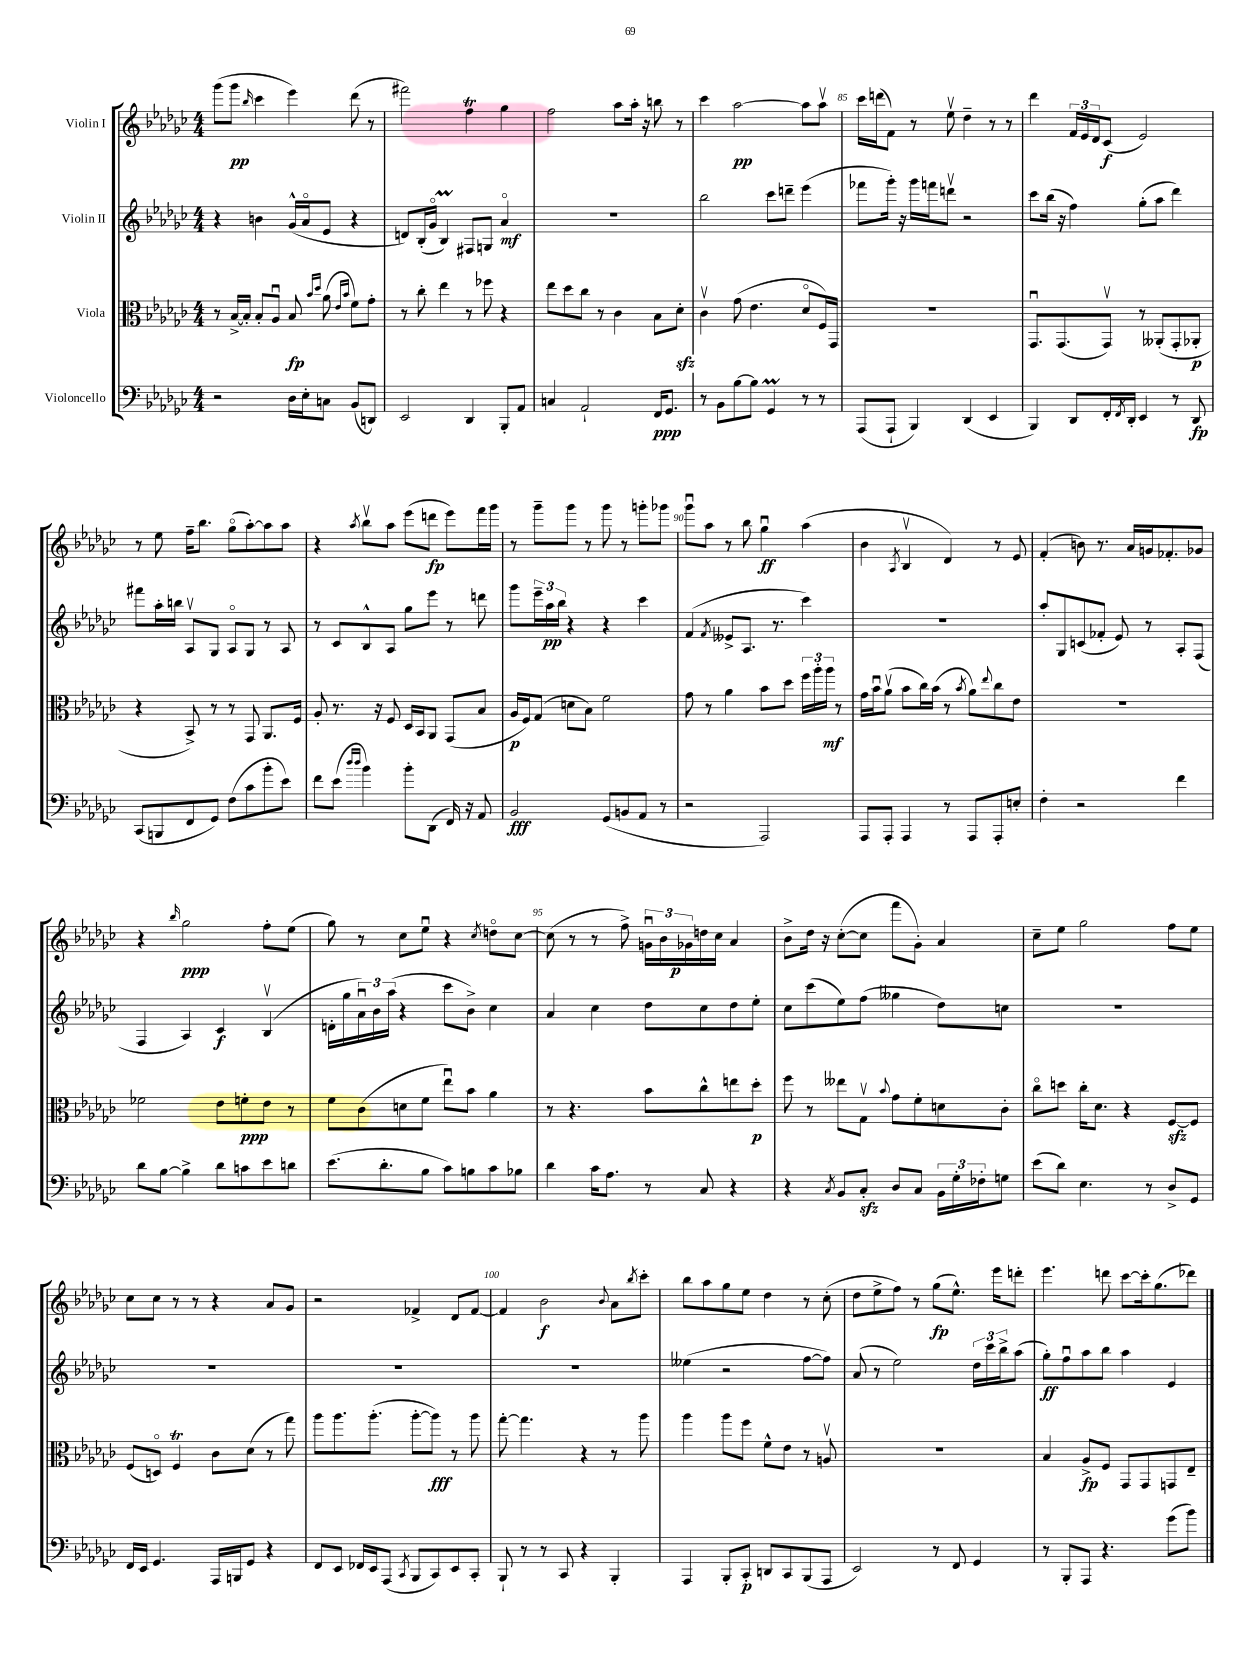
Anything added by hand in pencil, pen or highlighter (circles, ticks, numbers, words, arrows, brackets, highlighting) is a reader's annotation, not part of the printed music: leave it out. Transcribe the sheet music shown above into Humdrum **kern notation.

**kern	**dynam	**kern	**dynam	**kern	**dynam	**kern	**dynam
*part4	*part4	*part3	*part3	*part2	*part2	*part1	*part1
*staff4	*staff4	*staff3	*staff3	*staff2	*staff2	*staff1	*staff1
*I"Violoncello	*	*I"Viola	*	*I"Violin II	*	*I"Violin I	*
*clefF4	*	*clefC3	*	*clefG2	*	*clefG2	*
*k[b-e-a-d-g-c-]	*	*k[b-e-a-d-g-c-]	*	*k[b-e-a-d-g-c-]	*	*k[b-e-a-d-g-c-]	*
*M4/4	*	*M4/4	*	*M4/4	*	*M4/4	*
=81	=81	=81	=81	=81	=81	=81	=81
2r	.	8r	.	4r	.	(8ggg-\L	.
.	.	[16B-^/LL	.	.	.	8ggg-\J	pp
.	.	16B-'/JJ]	.	.	.	.	.
.	.	.	.	.	.	16qqbb-/	.
.	.	8B-'/L	.	4bn\	.	4ccc-\	.
.	.	8A-u/J	.	.	.	.	.
16D-\LL	.	8B-/	fp	(16g-^^/LL	.	4eee-\)	.
16E-'\J	.	.	.	16a-/J	.	.	.
.	.	16qqb-/LL	.	.	.	.	.
.	.	16qqdd-/JJ	.	.	.	.	.
8Cn\J	.	(8a-\	.	8e-/J	.	.	.
.	.	16qqe-/LL	.	.	.	.	.
.	.	16qqb-/JJ	.	.	.	.	.
(8BB-/L	.	8f\L)	.	4r	.	(8ddd-\	.
8DDn/J)	.	8g-'\J	.	.	.	8r	.
=82	=82	=82	=82	=82	=82	=82	=82
2EE-/	.	8r	.	8dn/L)	.	2fff#X\)	.
.	.	8cc-'\	.	(16B-'/L	.	.	.
.	.	.	.	16g-/JJ	.	.	.
.	.	4ee-\	.	4B-m/)	.	.	.
4DD-/	.	8r	.	8F#X/L	.	4fft\	.
.	.	8ff-X\	.	8Gn/J	.	.	.
8BBB-'/L	.	4r	.	4a-/	mf	4gg-\	.
8AA-/J	.	.	.	.	.	.	.
=83	=83	=83	=83	=83	=83	=83	=83
4Cn/	.	8ee-\L	.	1r	.	2ff\	.
.	.	8dd-\	.	.	.	.	.
2AA-`/	.	8cc-\J	.	.	.	.	.
.	.	8r	.	.	.	.	.
.	.	4c-\	.	.	.	8aa-\L	.
.	.	.	.	.	.	16aa-'\Jk	.
.	.	.	.	.	.	16r	.
16FF/KL	ppp	8B-\L	.	.	.	8bbn\	.
8.GG-/J	.	.	.	.	.	.	.
.	.	8d-zz'\J	.	.	.	8r	.
=84	=84	=84	=84	=84	=84	=84	=84
8r	.	4c-v\	.	2bb-\	.	4ccc-\	.
8BB-\L	.	.	.	.	.	.	.
[8B-\	.	(8g-\	.	.	.	[2aa-\	pp
8B-\J]	.	4.e-\	.	.	.	.	.
4GG-M/	.	.	.	8ccc-\L	.	.	.
.	.	.	.	8dddn~\J	.	.	.
8r	.	8d-/L	.	(4eee-\	.	8aa-\L]	.
8r	.	16F/L)	.	.	.	8aa-v\J	.
.	.	16GG-/JJ	.	.	.	.	.
=85	=85	=85	=85	=85	=85	=85	=85
(8AAA-/L	.	1r	.	8fff-X\L	.	16ccc-\LL	.
.	.	.	.	.	.	(16dddn\J	.
8AAA-`/J	.	.	.	16ggg-'\Jk)	.	8f\J)	.
.	.	.	.	16r	.	.	.
4BBB-/)	.	.	.	16ggg-\LL	.	8r	.
.	.	.	.	16fffn\J	.	.	.
.	.	.	.	8dddnv\J	.	8ee-v\	.
(4DD-/	.	.	.	2r	.	4dd-~\	.
4EE-/	.	.	.	.	.	8r	.
.	.	.	.	.	.	8r	.
=86	=86	=86	=86	=86	=86	=86	=86
4BBB-/)	.	8.GG-u/L	.	8ccc-\L	.	4ddd-\	.
.	.	.	.	(16bb-\Jk	.	.	.
.	.	(8.GG-/	.	16r	.	.	.
8DD-/L	.	.	.	4ff\)	.	24f/LL	.
.	.	.	.	.	.	24e-/	.
.	.	.	.	.	.	24d-/J	.
16FF'/L	.	8GG-v/J)	.	.	.	(8c-/J	f
8qFF/	.	.	.	.	.	.	.
16DD-'/JJ	.	.	.	.	.	.	.
4EE-/	.	8r	.	(8gg-'\L	.	2e-/)	.
.	.	(8AA--X'/L	.	8aa-\J	.	.	.
8r	.	8GG-'/	.	4ddd-\)	.	.	.
8DD-/	fp	8AA-X'/J	p	.	.	.	.
!!LO:LB:g=z
=87	=87	=87	=87	=87	=87	=87	=87
(8CC-/L	.	4r	.	8fff#X\L	.	8r	.
8BBBn/	.	.	.	16aa-'\L	.	8ee-\	.
.	.	.	.	16bbn\JJ	.	.	.
8FF/	.	8BB-^/)	.	8A-v/L	.	16ff~\KL	.
.	.	.	.	.	.	8.bb-\J	.
8GG-/J)	.	8r	.	8G-/J	.	.	.
(8F\L	.	8r	.	8A-/L	.	(8gg-\L	.
8c-\	.	8GG-/	.	8G-/J	.	[8aa-'\)	.
8b-'\	.	8.AA-/L	.	8r	.	8aa-\]	.
8e-\J)	.	.	.	8A-/	.	8aa-\J	.
.	.	16F/Jk	.	.	.	.	.
=88	=88	=88	=88	=88	=88	=88	=88
8f\L	.	8A-'/	.	8r	.	4r	.
(8e-\J	.	8.r	.	8c-/L	.	.	.
16qqdd-/LL	.	.	.	.	.	.	.
16qqdd-/JJ	.	.	.	.	.	8qaa-/	.
4b-\)	.	.	.	8B-^^/	.	8bb-v\L	.
.	.	16r	.	.	.	.	.
.	.	8F/	.	8A-/J	.	8aa-\J	.
8b-'\L	.	16D-/LL	.	8gg-\L	.	(8eee-\L	.
.	.	16BB-/J	.	.	.	.	.
(8DD-\J	.	8AA-/J	.	8eee-\J	.	8dddn\J	fp
16FF/)	.	(8GG-/L	.	8r	.	8eee-\L)	.
16r	.	.	.	.	.	.	.
8AA-/	.	8B-/J	.	8dddn\	.	16fff\L	.
.	.	.	.	.	.	16ggg-\JJ	.
=89	=89	=89	=89	=89	=89	=89	=89
2BB-/	fff	16A-/LL	p	8ggg-\L	.	8r	.
.	.	16F/J)	.	.	.	.	.
.	.	(8G-/J	.	24eee-~\L	.	8ggg-~\L	.
.	.	.	.	24aa-\	pp	.	.
.	.	.	.	24bb-\JJ	.	.	.
.	.	8dn\L	.	4r	.	8ggg-\J	.
.	.	8B-\J)	.	.	.	8r	.
(8GG-/L	.	2f\	.	4r	.	8ggg-\	.
8BBn/	.	.	.	.	.	8r	.
8AA-/J	.	.	.	4ccc-\	.	8gggn'\L	.
8r	.	.	.	.	.	8ggg-X\J	.
=90	=90	=90	=90	=90	=90	=90	=90
2r	.	8g-\	.	(4f/	.	8ggg-u\L	.
.	.	8r	.	.	.	8aa-\J	.
.	.	.	.	8qf/	.	.	.
.	.	4a-\	.	8e--X^/L	.	8r	.
.	.	.	.	8.A-/J	.	8bb-\	.
2AAA-/)	.	8b-\L	.	.	.	4gg-u\	ff
.	.	.	.	8.r	.	.	.
.	.	8dd-\J	.	.	.	.	.
.	.	24ff\LL	.	4ccc-\)	.	(4aa-\	.
.	.	24aa-'\	.	.	.	.	.
.	.	24aa-\JJ	mf	.	.	.	.
.	.	8r	.	.	.	.	.
=91	=91	=91	=91	=91	=91	=91	=91
8AAA-/L	.	16g-\LL	.	1r	.	4b-\	.
.	.	16b-u\J	.	.	.	.	.
8AAA-'/J	.	(8a-v\J	.	.	.	.	.
.	.	.	.	.	.	8qA-/	.
4AAA-/	.	8b-\L	.	.	.	4B-v/	.
.	.	16cc-\L)	.	.	.	.	.
.	.	(16b-\JJ	.	.	.	.	.
8r	.	8r	.	.	.	4d-/)	.
.	.	8qb-/	.	.	.	.	.
8AAA-/L	.	8a-\L)	.	.	.	.	.
.	.	8qqee-/	.	.	.	.	.
8AAA-'/	.	8cc-\	.	.	.	8r	.
8En'/J	.	8e-\J	.	.	.	8e-/	.
=92	=92	=92	=92	=92	=92	=92	=92
4F'\	.	1r	.	8aa-'/L	.	(4f'/	.
.	.	.	.	8G-/	.	.	.
2r	.	.	.	(8cn/	.	8bn\)	.
.	.	.	.	8f-X'/J	.	8.r	.
.	.	.	.	8e-/)	.	.	.
.	.	.	.	.	.	16a-/LL	.
.	.	.	.	8r	.	16gn/J	.
.	.	.	.	.	.	8.f-X'/	.
4f\	.	.	.	8A-'/L	.	.	.
.	.	.	.	(8F/J	.	8g-X/J	.
!!LO:LB:g=z
=93	=93	=93	=93	=93	=93	=93	=93
8d-\L	.	2f-X\	.	4F/	.	4r	.
[8B-\J	.	.	.	.	.	.	.
.	.	.	.	.	.	16qqbb-/	.
4B-^\]	.	.	.	4A-/)	.	2gg-\	ppp
8d-\L	.	8e-\L	.	4c-/	f	.	.
8cn\	.	8fn'\	ppp	.	.	.	.
8e-\	.	8e-\J	.	(4B-v/	.	8ff'\L	.
8dn\J	.	8r	.	.	.	(8ee-\J	.
=94	=94	=94	=94	=94	=94	=94	=94
(8.e-\L	.	8f\L	.	16dn'\LL	.	8gg-\)	.
.	.	.	.	16gg-\	.	.	.
.	.	(8c-\	.	24a-u\)	.	8r	.
.	.	.	.	24b-\	.	.	.
8.d-'\	.	.	.	.	.	.	.
.	.	.	.	(24aa-\JJ	.	.	.
.	.	8dn\	.	4r	.	8cc-\L	.
8B-\J	.	8f\J	.	.	.	8ee-u\J	.
8c-\L)	.	8ee-u\L)	.	8ccc-\L	.	4r	.
8Bn\	.	8b-\J	.	8b-^\J)	.	.	.
.	.	.	.	.	.	8qcc-/	.
8c-\	.	4a-\	.	4cc-\	.	8ddn\L	.
8B-X\J	.	.	.	.	.	[8cc-\J	.
=95	=95	=95	=95	=95	=95	=95	=95
4d-\	.	8r	.	4a-/	.	(8cc-\]	.
.	.	4.r	.	.	.	8r	.
16c-\KL	.	.	.	4cc-\	.	8r	.
8.A-\J	.	.	.	.	.	.	.
.	.	.	.	.	.	8ff^\)	.
8r	.	8b-\L	.	8dd-\L	.	24gnu\LL	.
.	.	.	.	.	.	24b-\	.
.	.	.	.	.	.	24g-X\	p
8C-/	.	8cc-^^\	.	8cc-\	.	16ddn\	.
.	.	.	.	.	.	16cc-\JJ	.
4r	.	8een\	.	8dd-\	.	4a-/	.
.	.	8dd-'\J	p	8ee-'\J	.	.	.
=96	=96	=96	=96	=96	=96	=96	=96
4r	.	8ff\	.	8cc-\L	.	8b-^\L	.
.	.	8r	.	(8ccc-\	.	16dd-\Jk	.
.	.	.	.	.	.	16r	.
8qC-/	.	.	.	.	.	.	.
8BB-/L	.	8ee--X\L	.	8ee-\)	.	([8cc-'\L	.
8C-zz'/J	.	8G-v\J	.	(8ff\J	.	8cc-\J]	.
.	.	8qqb-/	.	.	.	.	.
8D-/L	.	8g-\L	.	4gg--X\	.	8fff\L	.
8C-/J	.	8f'\	.	.	.	8g-'\J)	.
24BB-\LL	.	8dn\	.	8dd-\L)	.	4a-/	.
24G-'\	.	.	.	.	.	.	.
24F-X'\J	.	.	.	.	.	.	.
8Gn\J	.	8c-'\J	.	8ccn\J	.	.	.
=97	=97	=97	=97	=97	=97	=97	=97
(8e-\L	.	8cc-\L	.	1r	.	8cc-~\L	.
8d-\J)	.	8ddn\J	.	.	.	8ee-\J	.
4.E-\	.	16cc-'\KL	.	.	.	2gg-\	.
.	.	8.d-\J	.	.	.	.	.
.	.	4r	.	.	.	.	.
8r	.	.	.	.	.	.	.
8D-^/L	.	[8Fzz/L	.	.	.	8ff\L	.
8GG-/J	.	8F/J]	.	.	.	8ee-\J	.
!!LO:LB:g=z
=98	=98	=98	=98	=98	=98	=98	=98
16FF/LL	.	(8F/L	.	1r	.	8cc-\L	.
16EE-/JJ	.	.	.	.	.	.	.
4.GG-/	.	8Dn/J)	.	.	.	8cc-\J	.
.	.	4Ft/	.	.	.	8r	.
.	.	.	.	.	.	8r	.
16AAA-/LL	.	8c-\L	.	.	.	4r	.
16BBBn/J	.	.	.	.	.	.	.
8GG-/J	.	(8d-\J	.	.	.	.	.
4r	.	8r	.	.	.	8a-/L	.
.	.	8gg-\)	.	.	.	8g-/J	.
=99	=99	=99	=99	=99	=99	=99	=99
8FF/L	.	8aa-\L	.	1r	.	2r	.
8EE-/J	.	8.aa-\	.	.	.	.	.
16FF-X/LL	.	.	.	.	.	.	.
16EE-/J	.	(8.aa-'\J	.	.	.	.	.
(8AAA-/J	.	.	.	.	.	.	.
8qCC-/	.	.	.	.	.	.	.
8BBB-/L	.	[8aa-'\L	.	.	.	4f-X^/	.
8CC-/)	.	8aa-\J])	fff	.	.	.	.
8EE-/	.	8r	.	.	.	8d-/L	.
8CC-'/J	.	8aa-\	.	.	.	[8f-/J	.
=100	=100	=100	=100	=100	=100	=100	=100
8BBB-`/	.	[8gg-'\	.	1r	.	4f-/]	.
8r	.	4.gg-\]	.	.	.	.	.
8r	.	.	.	.	.	2b-\	f
8CC-/	.	.	.	.	.	.	.
4r	.	4r	.	.	.	.	.
.	.	.	.	.	.	8qqb-/	.
4BBB-'/	.	8r	.	.	.	8a-\L	.
.	.	.	.	.	.	8qbb-/	.
.	.	8aa-\	.	.	.	8ccc-'\J	.
=101	=101	=101	=101	=101	=101	=101	=101
4AAA-/	.	4aa-\	.	(4ee--X\	.	8bb-\L	.
.	.	.	.	.	.	8aa-\	.
8BBB-'/L	.	8aa-\L	.	2r	.	8gg-\	.
8CC-'/J	p	8ff\J	.	.	.	8ee-\J	.
8DDn/L	.	8f^^\L	.	.	.	4dd-\	.
8CC-/	.	8e-\J	.	.	.	.	.
(8BBB-/	.	8r	.	[8ff\L	.	8r	.
8AAA-/J	.	8Anv/	.	8ff\J])	.	(8cc-'\	.
=102	=102	=102	=102	=102	=102	=102	=102
2EE-/)	.	1r	.	(8a-/	.	8dd-\L	.
.	.	.	.	8r	.	8ee-^\	.
.	.	.	.	2ee-\)	.	8ff\J)	.
.	.	.	.	.	.	8r	.
8r	.	.	.	.	.	(8gg-\L	fp
8FF/	.	.	.	.	.	8.ee-^^\J)	.
4GG-/	.	.	.	24dd-\LL	.	.	.
.	.	.	.	24ccc-\	.	.	.
.	.	.	.	.	.	16eee-\KL	.
.	.	.	.	24bb-^\J	.	.	.
.	.	.	.	(8aa-\J	.	8dddn'\J	.
=103	=103	=103	=103	=103	=103	=103	=103
8r	.	4B-/	.	8gg-'\L)	ff	4.eee-\	.
8BBB-'/L	.	.	.	8ffu\	.	.	.
8AAA-/J	.	8A-^/L	fp	8aa-\	.	.	.
4.r	.	8F/J	.	8bb-\J	.	8dddn\	.
.	.	8GG-/L	.	4aa-\	.	[8ccc-\L	.
.	.	8GG-/	.	.	.	16ccc-'\k]	.
.	.	.	.	.	.	(8.gg-\	.
(8g-\L	.	8GGn/	.	4e-/	.	.	.
8b-\J)	.	8E-~/J	.	.	.	8ddd-X\J)	.
==	==	==	==	==	==	==	==
*-	*-	*-	*-	*-	*-	*-	*-
